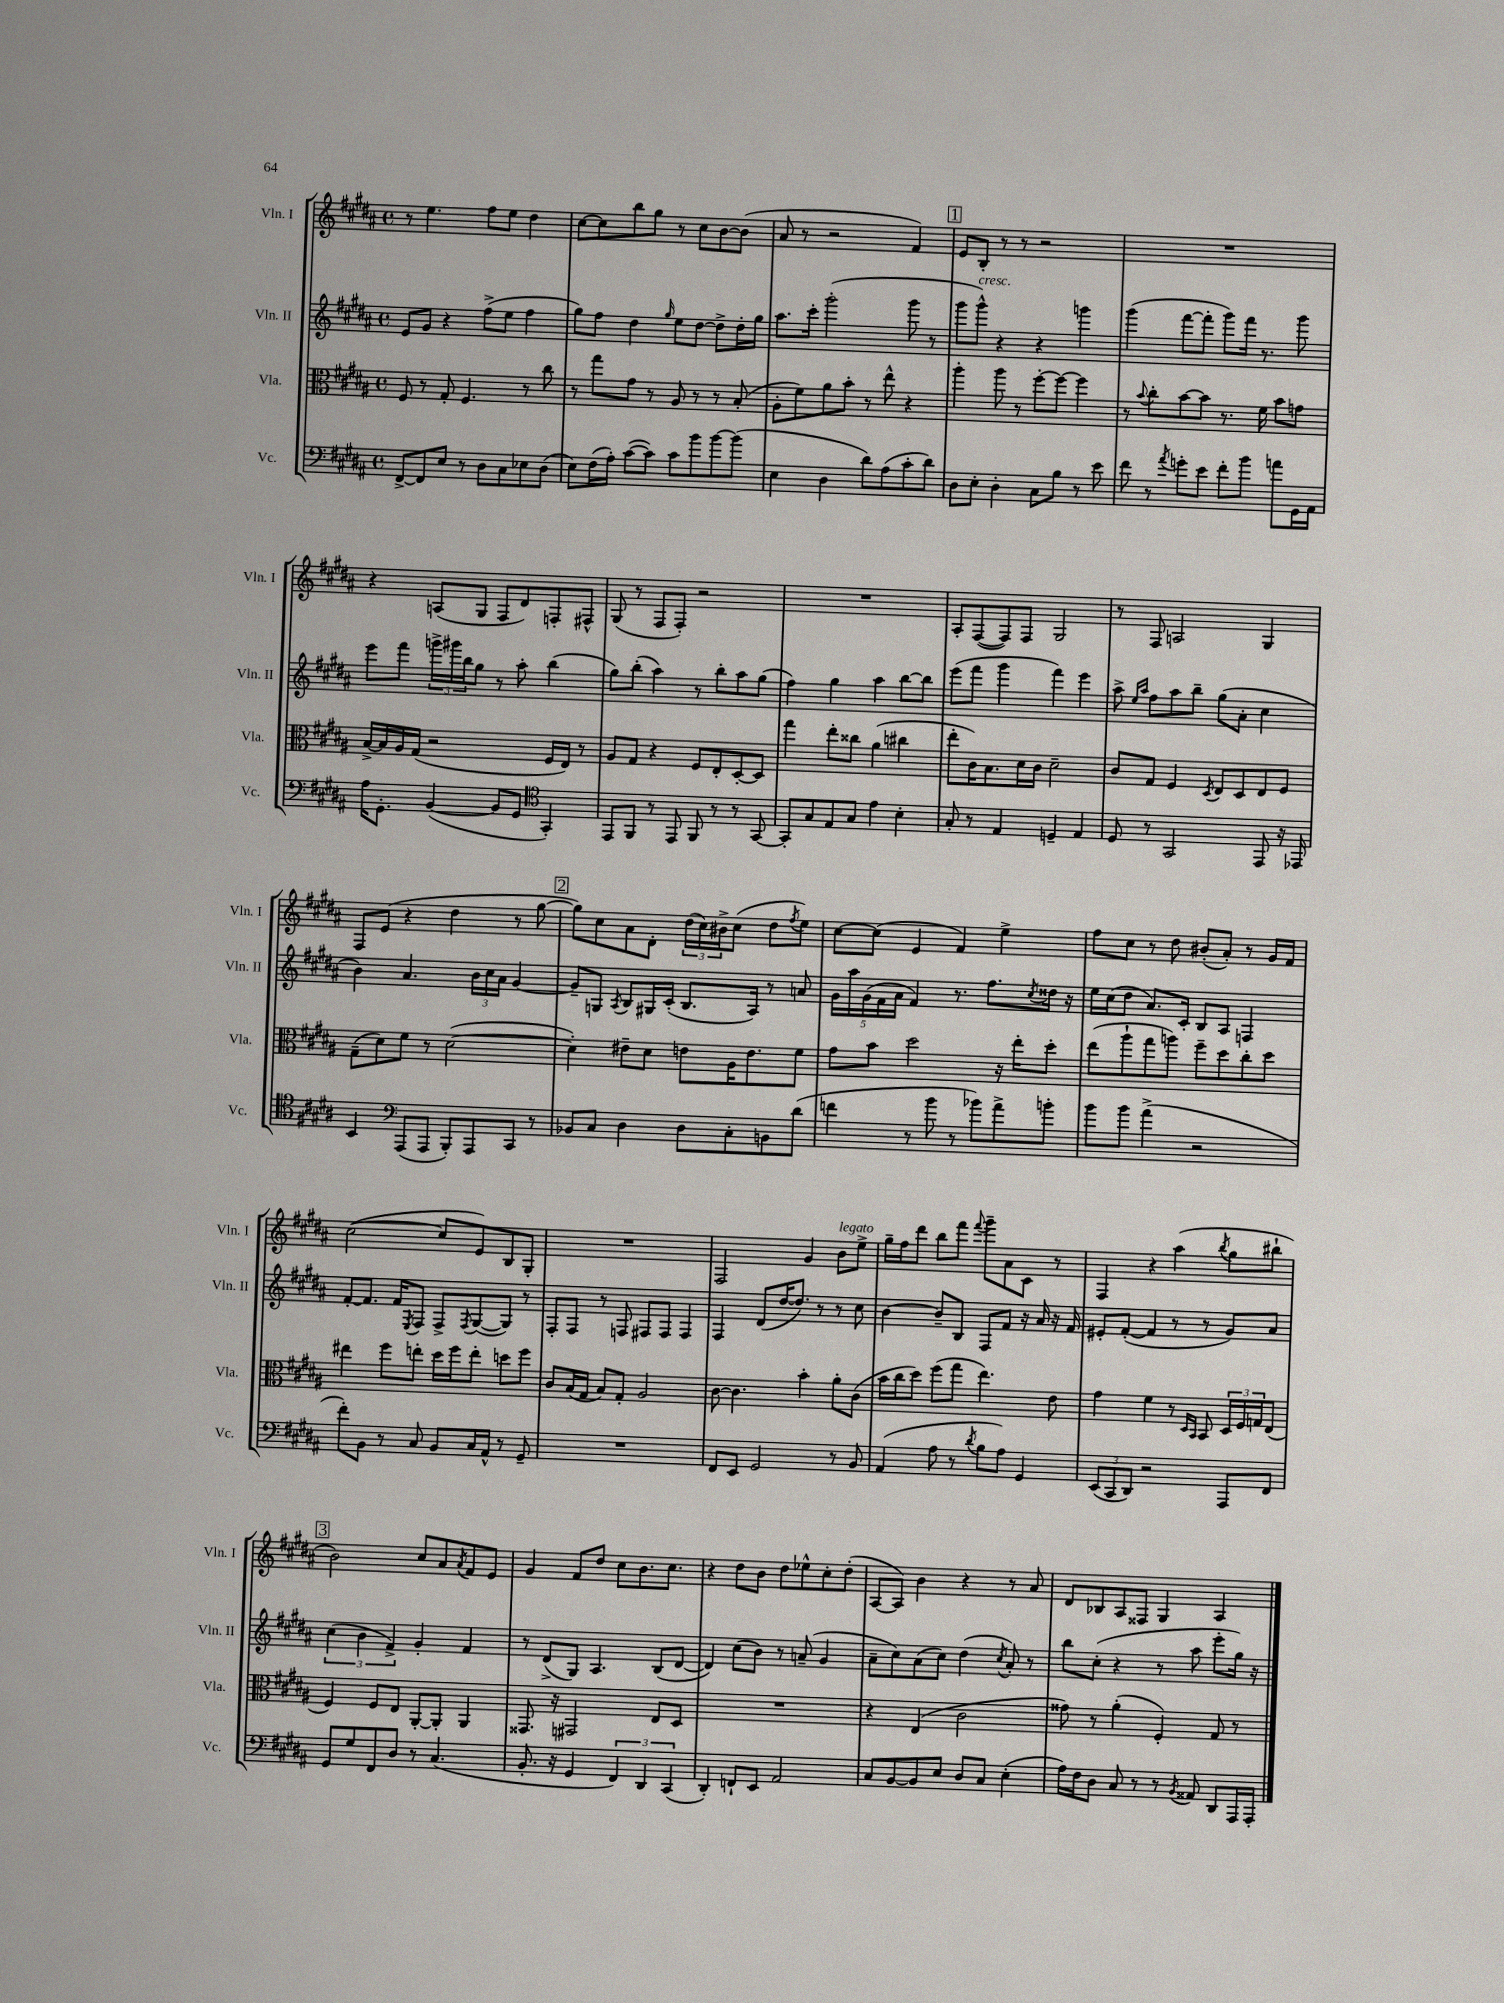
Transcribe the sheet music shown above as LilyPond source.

<<
\new StaffGroup <<
\new Staff = "s0" \with { instrumentName = "Vln. I" shortInstrumentName = "Vln. I" } {
    \clef treble \key b \major \defaultTimeSignature \time 4/4
    r8 e''4. fis''8 e''8 dis''4 |
    cis''8~ cis''8 b''8 gis''8 r8 cis''8 b'8~ b'8( |
    ais'8 r8 r2 fis'4) |
    \mark \markup { \box "1" } e'8 b8-. r8 r8 r2 |
    R1 |
    r4 a8( gis8 fis8 dis'8) f8-. fis8-^ |
    gis8( r8 fis8 fis8-.) r2 |
    R1 |
    ais8-. fis8~( fis8) fis8 gis2 |
    r8 fis8 a2 gis4 |
    fis8 e'8( r4 dis''4 r8 gis''8~ |
    \mark \markup { \box "2" } gis''8) cis''8 ais'8 dis'8-. \tuplet 3/2 { dis''16( cis''16) bis'16-> } cis''8( dis''8 \acciaccatura { fis''8 } e''8) |
    cis''8~ cis''8( e'4 fis'4) e''4-> |
    fis''8 cis''8 r8 dis''8 bis'8-.( ais'8-.) r8 gis'16 fis'16 |
    cis''2~( cis''8 e'8) b8 gis8-. |
    R1 |
    fis2 gis'4 b'8^\markup { \italic "legato" } e''8-> |
    gis''16-- fis''16 dis'''8 b''8 fis'''8 \appoggiatura { fis'''8 } gis'''8-- ais'8 cis'8 r8 |
    fis4 r4 ais''4( \acciaccatura { b''8 } gis''8 bis''8-! |
    \mark \markup { \box "3" } b'2) cis''8 ais'8 \acciaccatura { ais'8 } fis'8 e'8 |
    gis'4 fis'8 dis''8 cis''8 b'8. cis''8. |
    r4 dis''8 b'8 dis''8 ees''8-^ cis''8-. dis''8-.( |
    ais8~ ais8) b'4 r4 r8 ais'8 |
    dis'8 bes8 ais8 fisis8 gis4 ais4 \bar "|." |
}
\new Staff = "s1" \with { instrumentName = "Vln. II" shortInstrumentName = "Vln. II" } {
    \clef treble \key b \major \defaultTimeSignature \time 4/4
    e'8 gis'8 r4 fis''8->( e''8 fis''4 |
    gis''8) fis''8 dis''4 \grace { gis''16 } e''8 dis''8~ dis''8-> dis''16-. gis''16 |
    ais''8. cis'''16-. gis'''2-.( gis'''8 r8 |
    \mark \markup { \box "1" } gis'''8 gis'''8-^^\markup { \italic "cresc." }) r4 r4 g'''4 |
    gis'''4( fis'''8~ fis'''8-. gis'''8) fis'''16 r8. gis'''8 |
    e'''8 fis'''8 \tuplet 3/2 { g'''16-> gis'''16 b''16 } gis''8 r8 ais''8-. b''4( |
    gis''8) b''8-.( ais''4) r8 b''8-. ais''8 gis''8( |
    fis''4) gis''4 ais''4 b''8~ b''8 |
    e'''8( fis'''8 gis'''4 fis'''4) e'''4 |
    ais''8-> \grace { e''16 ais''16 } fis''8 ais''8 b''8-- gis''8( ais'8-. cis''4 |
    b'4) ais'4. \tuplet 3/2 { b'16 cis''16 ais'16 } gis'4~ |
    \mark \markup { \box "2" } gis'8-- g8 \acciaccatura { ais8 } b8 gis16 cis'16-.( b8. ais16) r8 a'8 |
    \tuplet 5/4 { gis'16 ais''16 gis'16( fis'16 ais'16 } fis'4) r8. fis''8. \acciaccatura { cis''8 } disis''16 r16 |
    e''16 cis''16( dis''8 ais'8.) cis'16-. b8 ais8 f4 |
    fis'8~-. fis'8. fis'16 \acciaccatura { e8 } fis8 fis8-> \acciaccatura { fis8 } gis8~( gis8) r8 |
    fis8-. fis8 r8 f8 fis8 fis8 fis4 |
    fis4 dis'8( dis''16~ dis''8.) r8 r8 cis''8 |
    b'4~ b'8-- b8 fis8 fis'8 r16 ais'16 r16 fis'16 |
    eis'8-. fis'8~-.( fis'4 r8 r8 gis'8) ais'8 |
    \mark \markup { \box "3" } \tuplet 3/2 { cis''4( b'4 fis'4->) } gis'4-. fis'4 |
    r8 dis'8->( gis8) ais4. b8( dis'8~ |
    dis'4) cis''8( b'8) r8 a'8--( gis'4 |
    ais'8-- cis''8) ais'8( cis''8) dis''4( \acciaccatura { cis''8 } ais'8-.) r8 |
    b''8 cis''8-.( r4 r8 ais''8 e'''8-. gis''16) r16 \bar "|." |
}
\new Staff = "s2" \with { instrumentName = "Vla." shortInstrumentName = "Vla." } {
    \clef alto \key b \major \defaultTimeSignature \time 4/4
    fis8 r8 gis8-. fis4. r8 cis''8 |
    r8 gis''8 gis'8 r8 ais8 r8 r8 b8-.( |
    ais8-. fis'8) ais'8 b'8-. r8 e''8-^ r4 |
    \mark \markup { \box "1" } ais''4-. ais''8 r8 fis''8~-. fis''8~ fis''4 |
    r8 \appoggiatura { b'8 } cis''8-. b'8~ b'8 r8. fis'16 b'8 g'8 |
    b16~-> b16 ais16 gis16( r2 fis16 e16) r8 |
    ais8 gis8 r4 fis8 e8-. dis8~-. dis8 |
    gis''4 e''8-. cisis''8 ais'4( cis''4 |
    e''8-. cis'16) b8. dis'16 cis'16 dis'2-- |
    cis'8 gis8 fis4 \acciaccatura { dis8 } e8 dis8 e8 fis8 |
    gis8--( dis'8) fis'8 r8 dis'2~( |
    \mark \markup { \box "2" } dis'4-.) eis'8-- dis'8 e'8 ais16 e'8. fis'8 |
    gis'8 b'8 dis''2 r16 e''16-. dis''8-. |
    e''8( ais''8-! gis''8 a''8) fis''8-- dis''8 cis''8-. dis''8 |
    eis''4 fis''8 e''8-. dis''16 fis''16 e''8-. d''8 fis''8 |
    cis'8 b16( gis16 b8) gis8-. ais2 |
    cis'8~ cis'4. b'4-. ais'8-. cis'8( |
    b'16 cis''16 dis''8) fis''8( gis''8 e''4.) e'8 |
    gis'4 fis'4 r8 \grace { dis16 b,16 } b,8 \tuplet 3/2 { dis16 fis16 g16 } e8( |
    \mark \markup { \box "3" } fis4) fis8 e8 ais,8~-. ais,8-. ais,4 |
    gisis,8. r16 gis,2 e8 dis8 |
    R1 |
    r4 e4( cis'2 |
    gisis'8) r8 ais'4-.( fis4-.) gis8 r8 \bar "|." |
}
\new Staff = "s3" \with { instrumentName = "Vc." shortInstrumentName = "Vc." } {
    \clef bass \key b \major \defaultTimeSignature \time 4/4
    fis,8~-> fis,8 e8 r8 dis8 cis8 ees8 dis8( |
    e8) fis16( ais16-.) cis'8~( cis'8) cis'8 b'8 b'8~ b'8( |
    e4 dis4 dis'8) ais8( cis'8-. dis'8) |
    \mark \markup { \box "1" } dis8 e8-. dis4-. cis8 b8 r8 e'8 |
    fis'8 r8 \acciaccatura { ais'8 } g'8-. e'8 fis'8-. b'8 a'8 gis,16 ais,16 |
    ais16 gis,8.-. b,4~( b,8 gis,8 \clef tenor gis,4-.) |
    e,8 fis,8 r8 e,8 fis,8 r8 r8 gis,8~ |
    gis,8-. gis8 e8 gis8 e'4 b4-. |
    gis8-. r8 e4 d4-- e4 |
    dis8 r8 gis,2 e,8 r16 ees,16 |
    b,4 \clef bass ais,,8( ais,,8 b,,8-.) ais,,8 cis,8 r8 |
    \mark \markup { \box "2" } bes,8 cis8 dis4 dis8 cis8-. b,8 dis'8( |
    f'4 r8 b'8 r8 bes'8) ais'8-> b'8-. |
    b'8 b'8 ais'4->( r2 |
    fis'8-.) b,8 r8 cis8 b,8 cis16 ais,16-^ r8 gis,8-- |
    R1 |
    fis,8 e,8 gis,2 r8 b,8 |
    ais,4( ais8 r8 \acciaccatura { dis'8 } b8 ais8) gis,4 |
    \tuplet 3/2 { e,8( cis,8 dis,8) } r2 ais,,8 fis,8 |
    \mark \markup { \box "3" } gis,8 gis8 fis,8 dis8 r8 cis4.( |
    b,8.-. r16 gis,4 \tuplet 3/2 { fis,4) dis,4 cis,4( } |
    dis,4-.) f,8-! e,8 ais,2 |
    cis8 b,8~ b,8 e8 dis8 cis8 e4-.( |
    ais16) fis16 dis8 cis8 r8 r8 \acciaccatura { b,8 } aisis,8 dis,8 ais,,16 ais,,16-. \bar "|." |
}
>>
>>
\layout { \context { \Score \remove "Bar_number_engraver" } }
